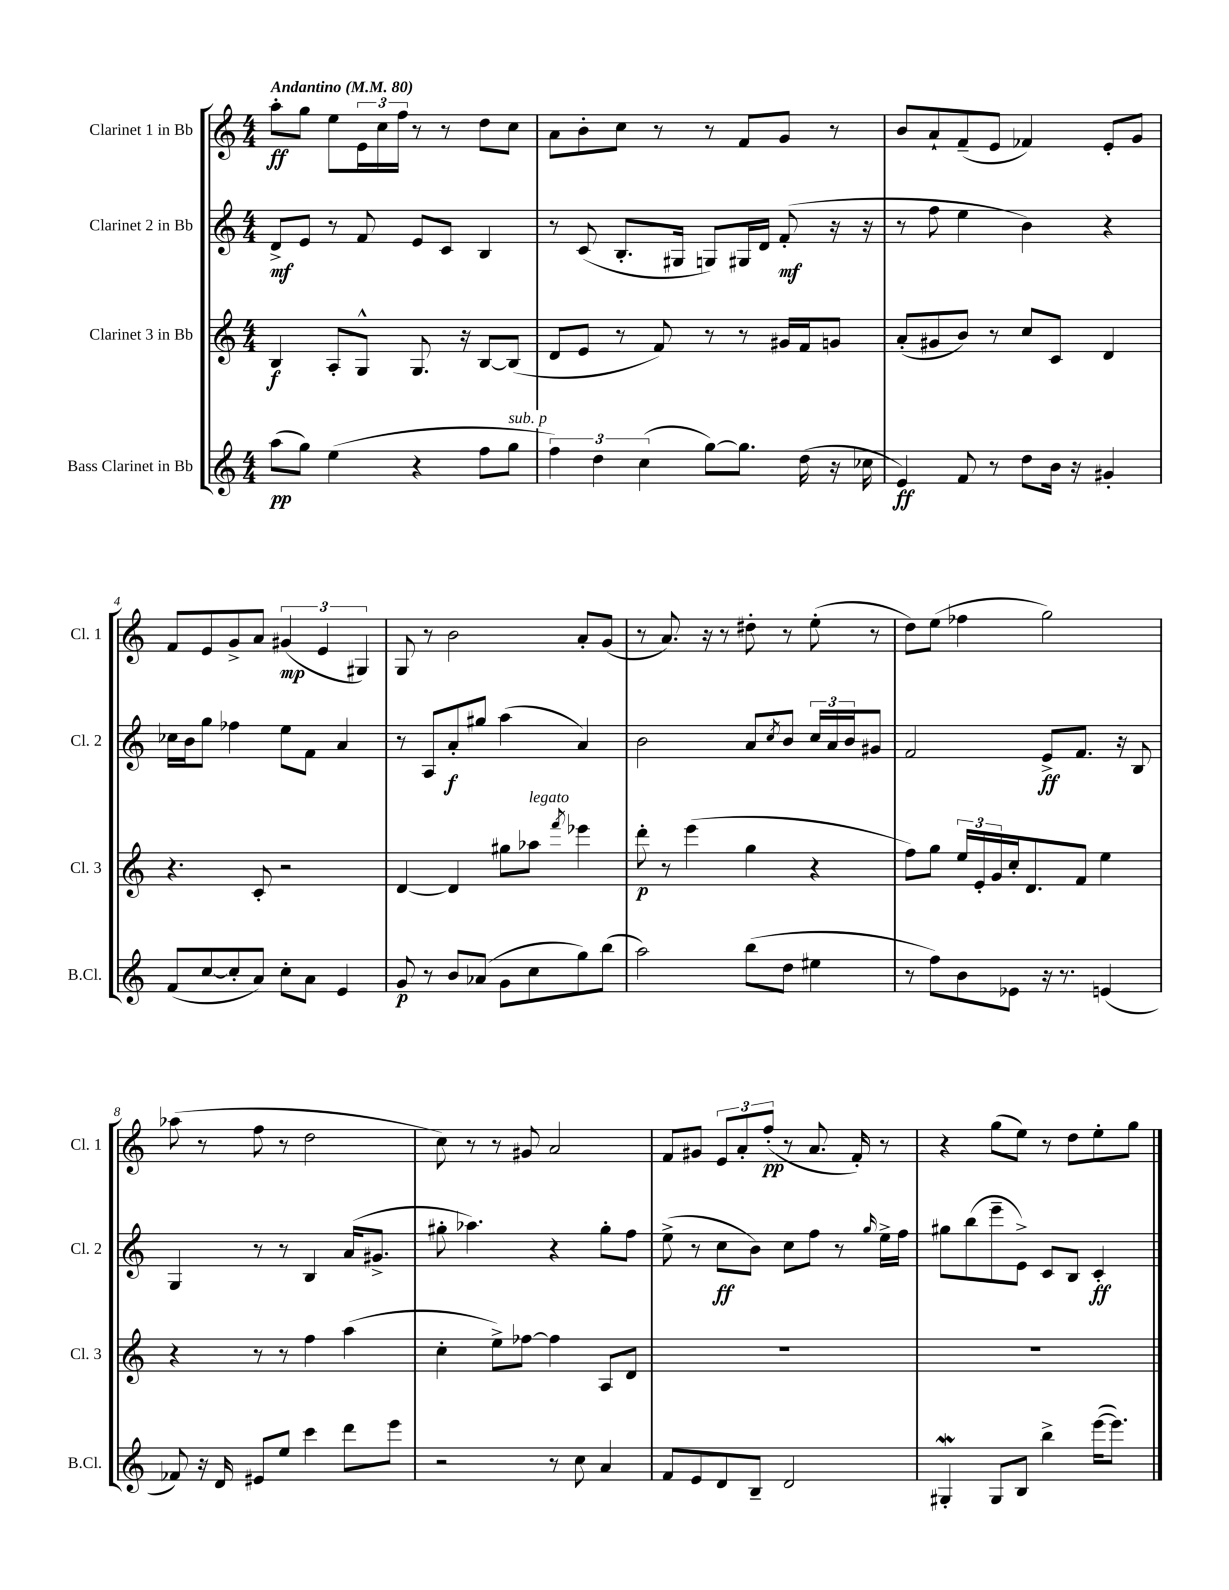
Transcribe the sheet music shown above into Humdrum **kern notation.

**kern	**kern	**kern	**kern
*staff4	*staff3	*staff2	*staff1
*clefG2	*clefG2	*clefG2	*clefG2
*k[]	*k[]	*k[]	*k[]
*M4/4	*M4/4	*M4/4	*M4/4
*MM80	*MM80	*MM80	*MM80
(8aa\L	4B/	8d^/L	8aa'\L
8gg\J)	.	8e/J	8gg\J
(4ee\	8A'/L	8r	8ee\L
.	8G^^/J	8f/	24e\L
.	.	.	24cc\
.	.	.	24ff\JJ
4r	8.G/	8e/L	8r
.	.	8c/J	8r
.	16r	.	.
8ff\L	[8B/L	4B/	8dd\L
8gg\J	(8B/]J	.	8cc\J
=	=	=	=
6ff\)	8d/L	8r	8a\L
.	8e/J	(8c/	8b'\
6dd\	.	.	.
.	8r	8.B'/L	8cc\J
(6cc\	.	.	.
.	8f/)	.	8r
.	.	16G#/Jk	.
[8gg\L)	8r	8G/L)	8r
8.gg\]J	8r	16G#/L	8f/L
.	.	16d/JJ	.
.	16g#/LL	(8f'/	8g/J
(16dd\	16f/J	.	.
16r	8g/J	16r	8r
16cc-\	.	16r	.
=	=	=	=
4e/)	(8a'/L	8r	8b/L
.	8g#/	8ff\	8a`/
8f/	8b/J)	4ee\	(8f~/
8r	8r	.	8e/J
8dd\L	8cc/L	4b\)	4f-/)
16b\Jk	8c/J	.	.
16r	.	.	.
4g#'/	4d/	4r	8e'/L
.	.	.	8g/J
=	=	=	=
(8f/L	4.r	16cc-\LL	8f/L
.	.	16b\J	.
[8cc/	.	8gg\J	8e/
8cc'/]	.	4ff-\	8g^/
8a/J)	8c'/	.	8a/J
8cc'\L	2r	8ee\L	(6g#/
8a\J	.	8f\J	.
.	.	.	6e/
4e/	.	4a/	.
.	.	.	6G#/)
=	=	=	=
8g/	[4d/	8r	8G/
8r	.	8A/L	8r
8b/L	4d/]	8a'/	2b\
(8a-/J	.	8gg#/J	.
8g\L	8gg#\L	(4aa\	.
8cc\	8aa-\J	.	.
.	8qfff/	.	.
8gg\)	4eee-\	4a/)	8a'/L
(8bb\J	.	.	(8g/J
=	=	=	=
2aa\)	8ddd'\	2b\	8r
.	8r	.	8.a/)
.	(4eee\	.	.
.	.	.	16r
.	.	.	8r
(8bb\L	4gg\	8a/L	8dd#'\
.	.	8qcc/	.
8dd\J	.	8b/J	8r
4ee#\	4r	24cc/LL	(8ee'\
.	.	24a/	.
.	.	24b/J	.
.	.	8g#/J	8r
=	=	=	=
8r	8ff\L)	2f/	8dd\L)
8ff\L)	8gg\J	.	(8ee\J
8b\	24ee/LL	.	4ff-\
.	24e'/	.	.
.	24g/	.	.
8e-\J	16cc'/J	.	.
.	8.d/	.	.
16r	.	8e^/L	2gg\)
8.r	.	.	.
.	8f/J	8.f/J	.
(4e/	4ee\	.	.
.	.	16r	.
.	.	8B/	.
=	=	=	=
8f-/)	4r	4G/	(8aa-\
16r	.	.	8r
16d/	.	.	.
8e#/L	8r	8r	8ff\
8ee/J	8r	8r	8r
4ccc\	4ff\	4B/	2dd\
8ddd\L	(4aa\	(16a/LK	.
.	.	8.g#^/J	.
8eee\J	.	.	.
=	=	=	=
2r	4cc'\	8gg#'\	8cc\)
.	.	4.aa-\)	8r
.	8ee^\L)	.	8r
.	[8ff-\J	.	8g#/
8r	4ff-\]	4r	2a/
8cc\	.	.	.
4a/	8A/L	8gg#'\L	.
.	8d/J	8ff\J	.
=	=	=	=
8f/L	1r	(8ee^\	8f/L
8e/	.	8r	8g#/J
8d/	.	8cc\L	12e/L
.	.	.	12a'/
8B~/J	.	8b\J)	.
.	.	.	(12ff'/J
2d/	.	8cc\L	8r
.	.	8ff\J	8.a/
.	.	8r	.
.	.	.	16f'/)
.	.	16qqgg/	.
.	.	16ee^\LL	8r
.	.	16ff\JJ	.
=	=	=	=
4G#'/	1r	8gg#\L	4r
.	.	(8bb\	.
8G#/L	.	8eee~\	(8gg\L
8B/J	.	8e^\J)	8ee\J)
4bb^\	.	8c/L	8r
.	.	8B/J	8dd\L
([16eee\LK	.	4c'/	8ee'\
8.eee\]J)	.	.	.
.	.	.	8gg\J
==	==	==	==
*-	*-	*-	*-
